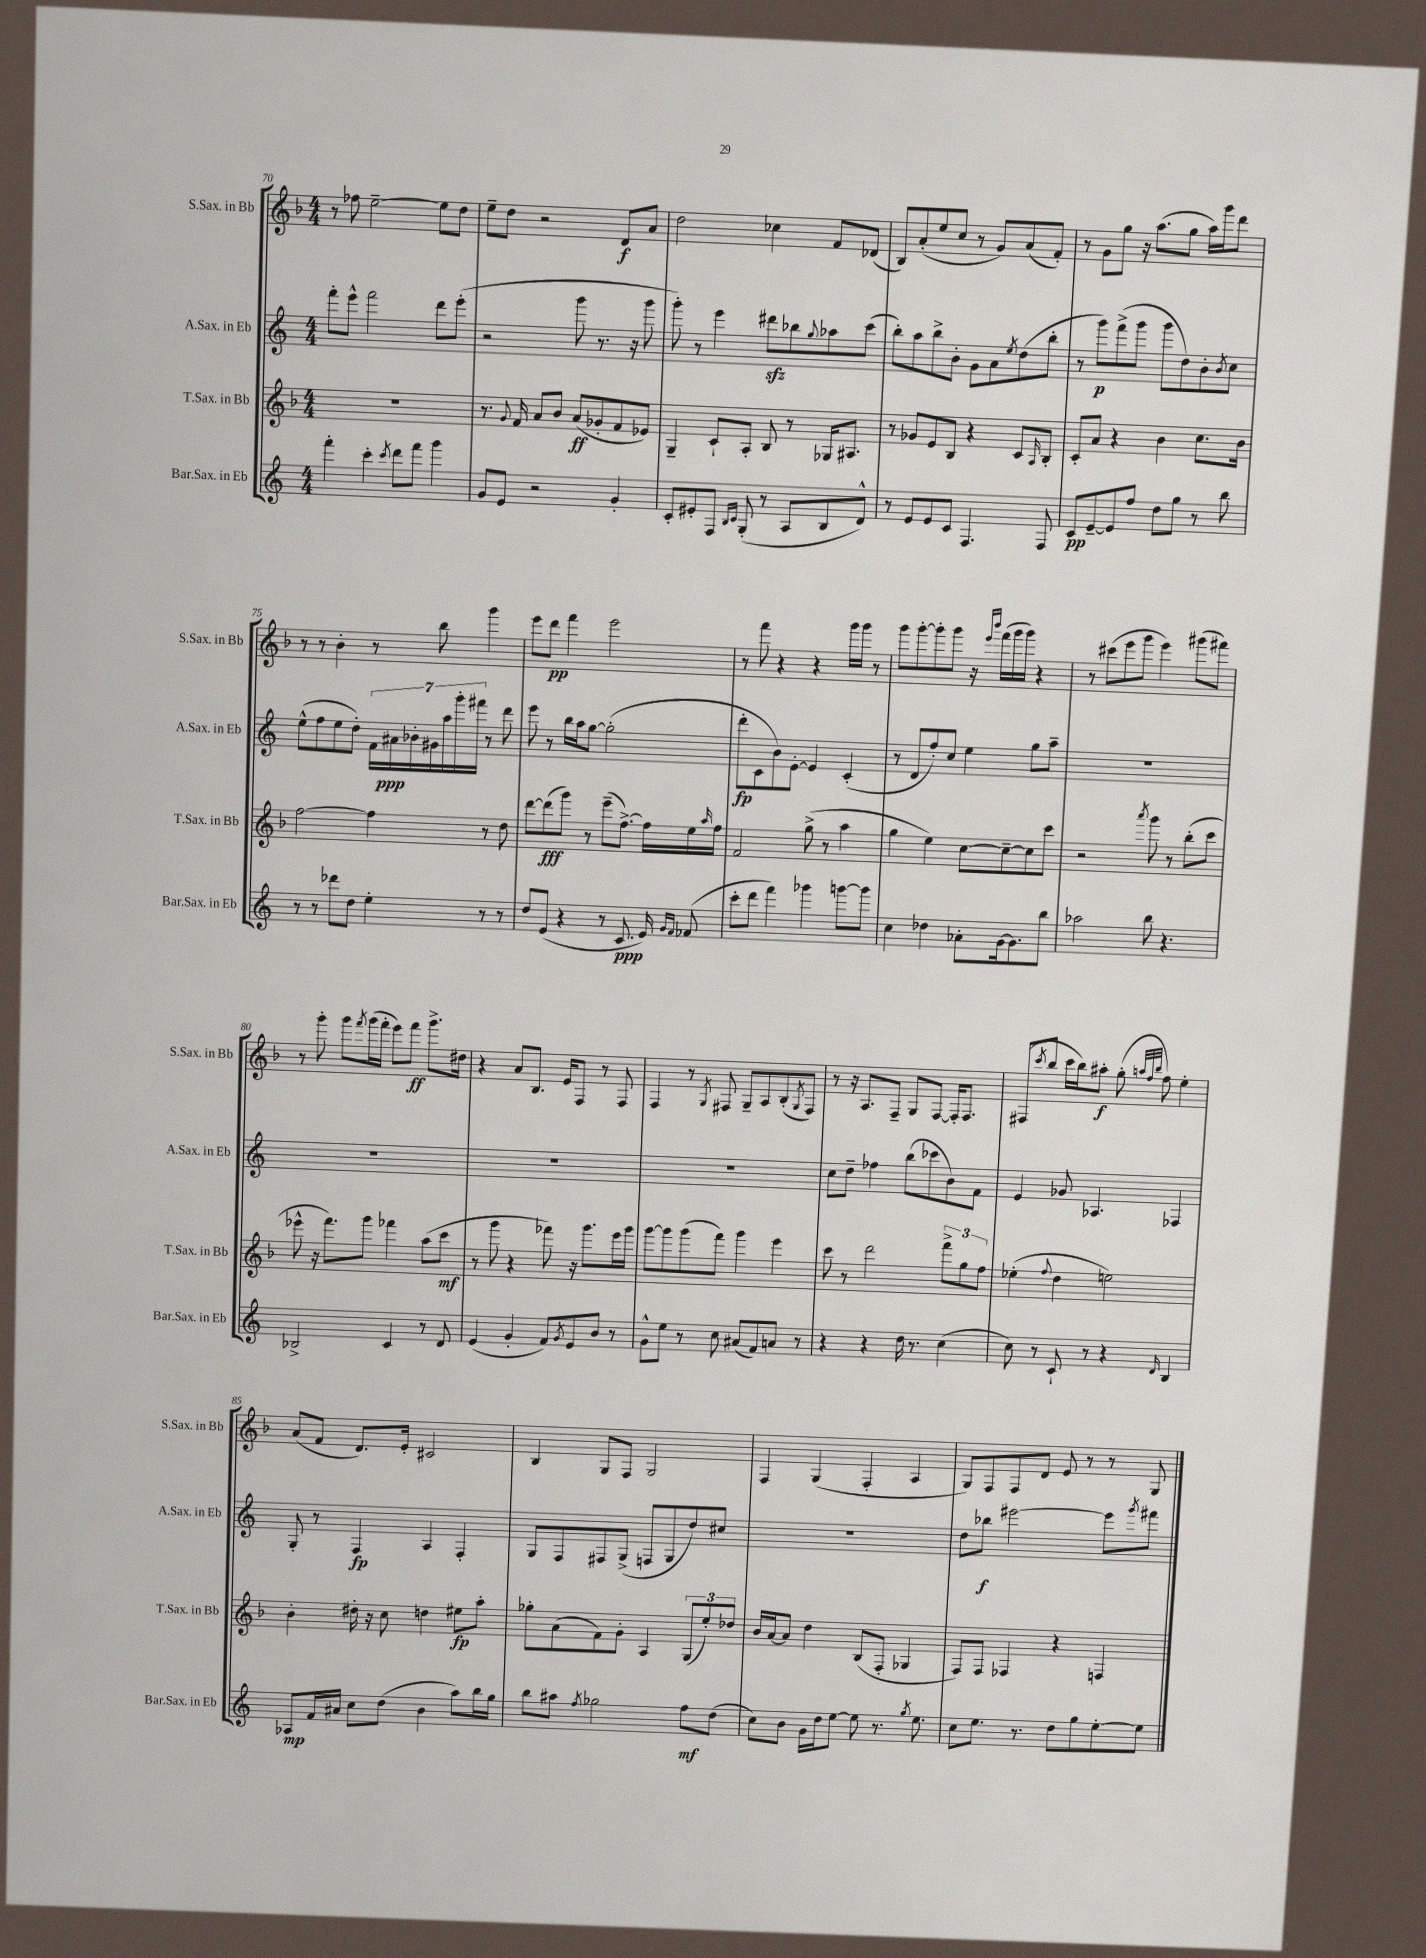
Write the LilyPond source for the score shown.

<<
\new StaffGroup <<
\new Staff = "s0" \with { instrumentName = "S.Sax. in Bb" shortInstrumentName = "S.Sax. in Bb" } {
    \clef treble \key f \major \numericTimeSignature \time 4/4
    r8 fes''8 e''2~-- e''8 d''8 |
    e''8-- d''8 r2 d'8\f a'8 |
    d''2 ces''4 f'8 des'8( |
    bes8) a'8-.( e''8 c''8 r8 g'8) a'8( f'8-.) |
    r8 g'8 g''8 r16 a''8.( g''8 a''16) g'''16 d'''8 |
    r8 r8 bes'4-. r8 bes''8 g'''4 |
    e'''8 d'''8\pp f'''4 e'''2 |
    r8 f'''8 r4 r4 g'''16 g'''16 r8 |
    g'''8 g'''8~-. g'''8-. g'''8 r16 \grace { e'''16 bes'''16 } f'''16( g'''16 g'''16) r4 |
    r8 cis'''8( e'''8 g'''8 e'''4) gis'''8( fis'''8) |
    r8 g'''8-. g'''8 \acciaccatura { f'''8 } g'''16( f'''16-. e'''8) f'''8\ff g'''8.-> dis''16 |
    r4 a'8 bes8. e'16 f8 r8 f8 |
    f4 r8 \acciaccatura { g8 } fis8 g8-- a8 bes8-.( \acciaccatura { g8 } fis8) |
    r8 r16 a8. f8-- g8 f8~ f16-. f8. |
    fis8( \acciaccatura { c'''8 } bes''8 c'''16 bes''16) ais''8-.\f g''8-.( \grace { a''32 f''32 bes''32 } f''8) e''4-. |
    a'8( f'8 d'8.) e'16-. cis'2 |
    bes4 g8 f8 g2 |
    f4 g4( f4-. a4 |
    g8) f8 f8 d'8 e'8 r8 r8 g8 \bar "|." |
}
\new Staff = "s1" \with { instrumentName = "A.Sax. in Eb" shortInstrumentName = "A.Sax. in Eb" } {
    \clef treble \key c \major \numericTimeSignature \time 4/4
    f'''8-. e'''8-^ f'''2 d'''8 e'''8-.( |
    r2 g'''8 r8. r16 g'''8 |
    g'''8-.) r8 e'''4 dis'''8\sfz bes''8 \appoggiatura { g''8 } aes''8 c'''8( |
    b''8-.) a''8 b''8-> b'8-. g'8 a'8 \acciaccatura { e''8 } d''8( b''8-. |
    r8 g'''8\p) f'''8->( g'''8 g'''8 d''8) b'8-. \acciaccatura { b'8 } c''8 |
    e''8-^( f''8 e''8 d''8-.) \tuplet 7/4 { f'16 ais'16\ppp bes'16-. gis'16 a''16 g'''16-. fis'''16 } r8 d'''8 |
    e'''8 r8 b''16 a''16 g''8~ g''2-.( |
    d'''8-.\fp c'8 b'8) e'8~-. e'4 c'4-.( |
    r8 d'8 f''8-.) c''8 e''4 g''8 a''8-- |
    R1 |
    R1 |
    R1 |
    R1 |
    c''8 d''8-- fes''4 b''8( ces'''8 b'8) f'8 |
    e'4 ges'8 aes4. fes4 |
    g8-. r8 f4\fp a4 f4-. |
    g8 f8 fis8 g8->( f8 g8 d''8) cis''8 |
    R1 |
    d''8 bes''8\f eis'''2~ eis'''8 \acciaccatura { g'''8 } fis'''8 \bar "|." |
}
\new Staff = "s2" \with { instrumentName = "T.Sax. in Bb" shortInstrumentName = "T.Sax. in Bb" } {
    \clef treble \key f \major \numericTimeSignature \time 4/4
    R1 |
    r8. \appoggiatura { g'8 } f'16 a'8 bes'8 a'8\ff( ges'8-. f'8 ees'8) |
    g4-- c'8-! a8-. bes8 r8 ges16 ais8. |
    r8 ges'8 e'8 bes8 r4 c'8 \grace { a16 } bes8-. |
    c'8-. a'8 r4 bes'4 c''8. bes'16 |
    f''2~ f''4 r8 d''8 |
    d'''8~ d'''8\fff( g'''8) r8 e'''8--( f''8.~->) f''16 e''16 \grace { a''16 } f''16 |
    f'2 g''8->( r8 a''4 |
    g''4 e''4) c''8~ c''8~-- c''8 c'''8 |
    r2 \acciaccatura { a'''8 } g'''8 r8 bes''8-.( c'''8 |
    ees'''8-^ r16 f'''8.) g'''8 fes'''4 a''8( c'''8\mf |
    r8 g'''8 r4 fes'''8) r16 g'''8. e'''16 g'''16 |
    g'''8~ g'''8 g'''8( f'''8) g'''4 e'''4 |
    c'''8 r8 d'''2 \tuplet 3/2 { f'''8-> g''8 f''8 } |
    ees''4-.( \appoggiatura { f''8 } d''4 e''2) |
    bes'4-. dis''16-. r16 c''8 d''4 eis''8\fp a''8-. |
    ges''8-. a'8( f'8) g'8-. a4 \tuplet 3/2 { g8( e''8-.) des''8 } |
    bes'16 a'16~ a'8 d''4 bes8( f8-. ges4 |
    f8) f8 fes4 r4 f4 \bar "|." |
}
\new Staff = "s3" \with { instrumentName = "Bar.Sax. in Eb" shortInstrumentName = "Bar.Sax. in Eb" } {
    \clef treble \key c \major \numericTimeSignature \time 4/4
    f'''4-. c'''4-. \acciaccatura { c'''8 } d'''8 f'''8 g'''4 |
    g'8 e'8 r2 g'4-. |
    c'8-. eis'8-. f8 \grace { b16 c'16 } g8-.( r8 a8 b8 d'8-^) |
    r8 e'8 e'8 c'8 f4. f8 |
    c'8\pp e'8~-- e'8 f''8 d''8 g''8 r8 b''8 |
    r8 r8 des'''8 d''8 e''4-. r8 r8 |
    d''8 e'8( r4 r8 c'8.\ppp e'16) \grace { g'16 f'16 } fes'8( |
    c'''8-. d'''8 f'''4) ges'''4 g'''8~ g'''8 |
    c''4 des''4 aes'8-. g'16~ g'8. b''8 |
    aes''2 b''8 r4. |
    bes2-> c'4 r8 d'8 |
    e'4( g'4-. f'8) \acciaccatura { g'8 } e'8 b'8 r8 |
    g'8-^ e''8 r8 c''8 ais'8( f'8) a'8 r8 |
    r4 r4 d''16 r8. c''4( |
    c''8) r8 c'8-! r8 r4 \grace { d'16 } b4 |
    aes8\mp f'16 ais'16 c''8 d''8( b'4 a''8) b''16 g''16 |
    b''8 ais''8 \acciaccatura { f''8 } ges''2 f''8\mf d''8( |
    c''8) b'8 g'16 d''16 e''8~ e''8 r8. \acciaccatura { g''8 } e''8. |
    c''8 e''8. r8. d''8 g''8 e''8~-. e''8 \bar "|." |
}
>>
>>
\layout { \context { \Score currentBarNumber = #70 } }
